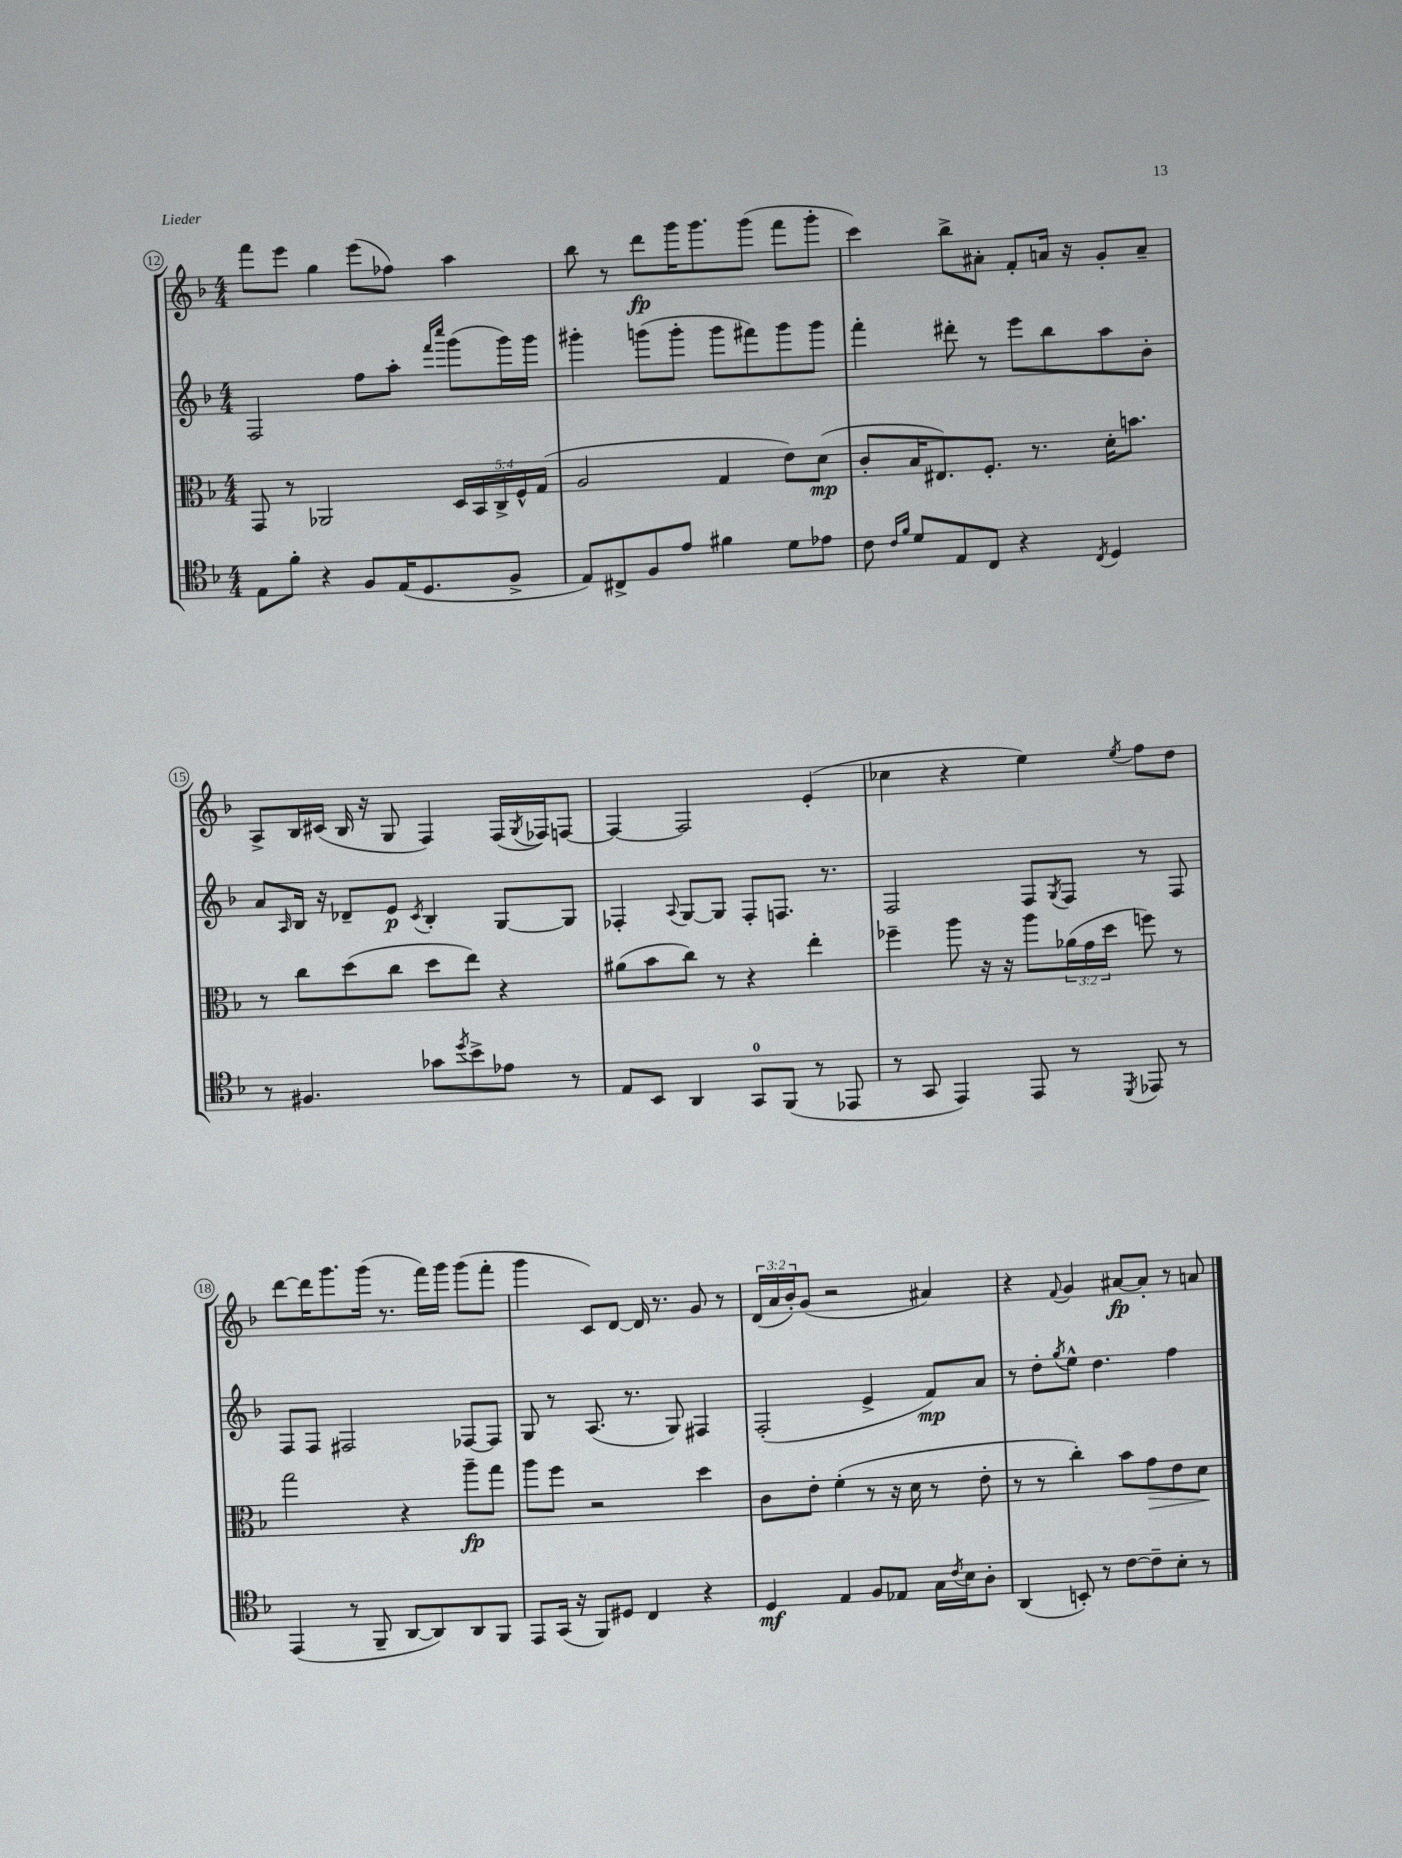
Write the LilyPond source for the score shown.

<<
\new StaffGroup <<
\new Staff = "s0" {
    \clef treble \key f \major \numericTimeSignature \time 4/4 \override Staff.TupletNumber.text = #tuplet-number::calc-fraction-text
    f'''8 e'''8 g''4 e'''8( fes''8) a''4 |
    bes''8 r8 d'''8\fp g'''16 g'''8. g'''8( f'''8 g'''8-. |
    c'''4) bes''8-> ais'8-. f'8-. a'16 r16 g'8-. a'8-- |
    a8-> bes16 cis'16( bes16 r16 g8 f4) f16( \acciaccatura { g8 } fes16) f8~ |
    f4~ f2 e'4-.( |
    ces''4 r4 e''4) \acciaccatura { e''8 } f''8 d''8 |
    d'''8~ d'''16 g'''8. g'''16( r8. f'''16) g'''16 g'''8( f'''8-. |
    g'''4 c'8) d'8~ d'16 r8. g'8 r8 |
    \tuplet 3/2 { d'16( a'16 bes'16-.) } g'8( r2 ais'4) |
    r4 \appoggiatura { f'8 } g'4 ais'8~\fp ais'8-. r8 a'8 \bar "|." |
}
\new Staff = "s1" {
    \clef treble \key f \major \numericTimeSignature \time 4/4
    f2 f''8 a''8-. \grace { f'''16 c''''16 } g'''8( g'''16) g'''16 |
    gis'''4-. g'''8( g'''8-. g'''8 fis'''8) g'''8 g'''8 |
    f'''4-. dis'''8-. r8 e'''8 bes''8 a''8 bes'8-. |
    a'8 \grace { a16 } bes16 r16 des'8-- e'8\p \acciaccatura { c'8 } bes4-. g8~ g8 |
    fes4-. \appoggiatura { a8 } g8~ g8 fes8-. f8. r8. |
    f2 f8 \acciaccatura { g8 } f8 r8 f8 |
    f8 f8 fis2 fes8~ fes8 |
    g8 r8 a8.( r8. g8) fis4 |
    f2-.( e'4-> f'8\mp) a'8 |
    r8 d''8-. \acciaccatura { g''8 } e''8-^ d''4. f''4 \bar "|." |
}
\new Staff = "s2" {
    \clef alto \key f \major \numericTimeSignature \time 4/4 \override Staff.TupletNumber.text = #tuplet-number::calc-fraction-text
    g,8 r8 aes,2 \tuplet 5/4 { d16 bes,16 c16-> f16-^ g16( } |
    a2 g4 e'8) d'8\mp( |
    c'8-. bes16 eis8.) f8.-. r8. d'16-. b'8. |
    r8 c''8 d''8( c''8 d''8 e''8) r4 |
    ais'8( bes'8 c''8) r8 r4 e''4-. |
    fes''4-- a''8 r16 r16 a''8 \tuplet 3/2 { aes'16( g'16 d''16 } f''8) r8 |
    g''2 r4 a''8--\fp g''8 |
    a''8 f''8 r2 d''4 |
    c'8 e'8-. f'4-.( r8 r16 d'16 r8 e'8-. |
    r8 r8 c''4-.) bes'8 g'8\> e'8 d'8\! \bar "|." |
}
\new Staff = "s3" {
    \clef tenor \key f \major \numericTimeSignature \time 4/4
    e8 f'8-. r4 f8 e16( d8. f8-> |
    e8) cis8-> f8 e'8 fis'4 d'8 ees'8 |
    c'8 \grace { c'16 f'16 } d'8 e8 c8 r4 \acciaccatura { c8 } d4 |
    r8 fis4. ges'8 \acciaccatura { d''8 } bes'8-> ees'8 r8 |
    e8 bes,8 a,4 g,8-0 f,8( r8 ees,8 |
    r8 g,8 e,4) e,8 r8 \acciaccatura { d,8 } ees,8 r8 |
    e,4( r8 f,8-- a,8~ a,8) a,8 f,8 |
    e,8 g,16( r16 f,8) dis8 c4 r4 |
    d4\mf e4 f8 ees8 g16 \acciaccatura { c'8 } bes16 a8-. |
    a,4( b,8-.) r8 c'8~ c'8-- bes8-. r8 \bar "|." |
}
>>
>>
\layout { \context { \Score currentBarNumber = #12 \override BarNumber.stencil = #(make-stencil-circler 0.1 0.3 ly:text-interface::print) } }
